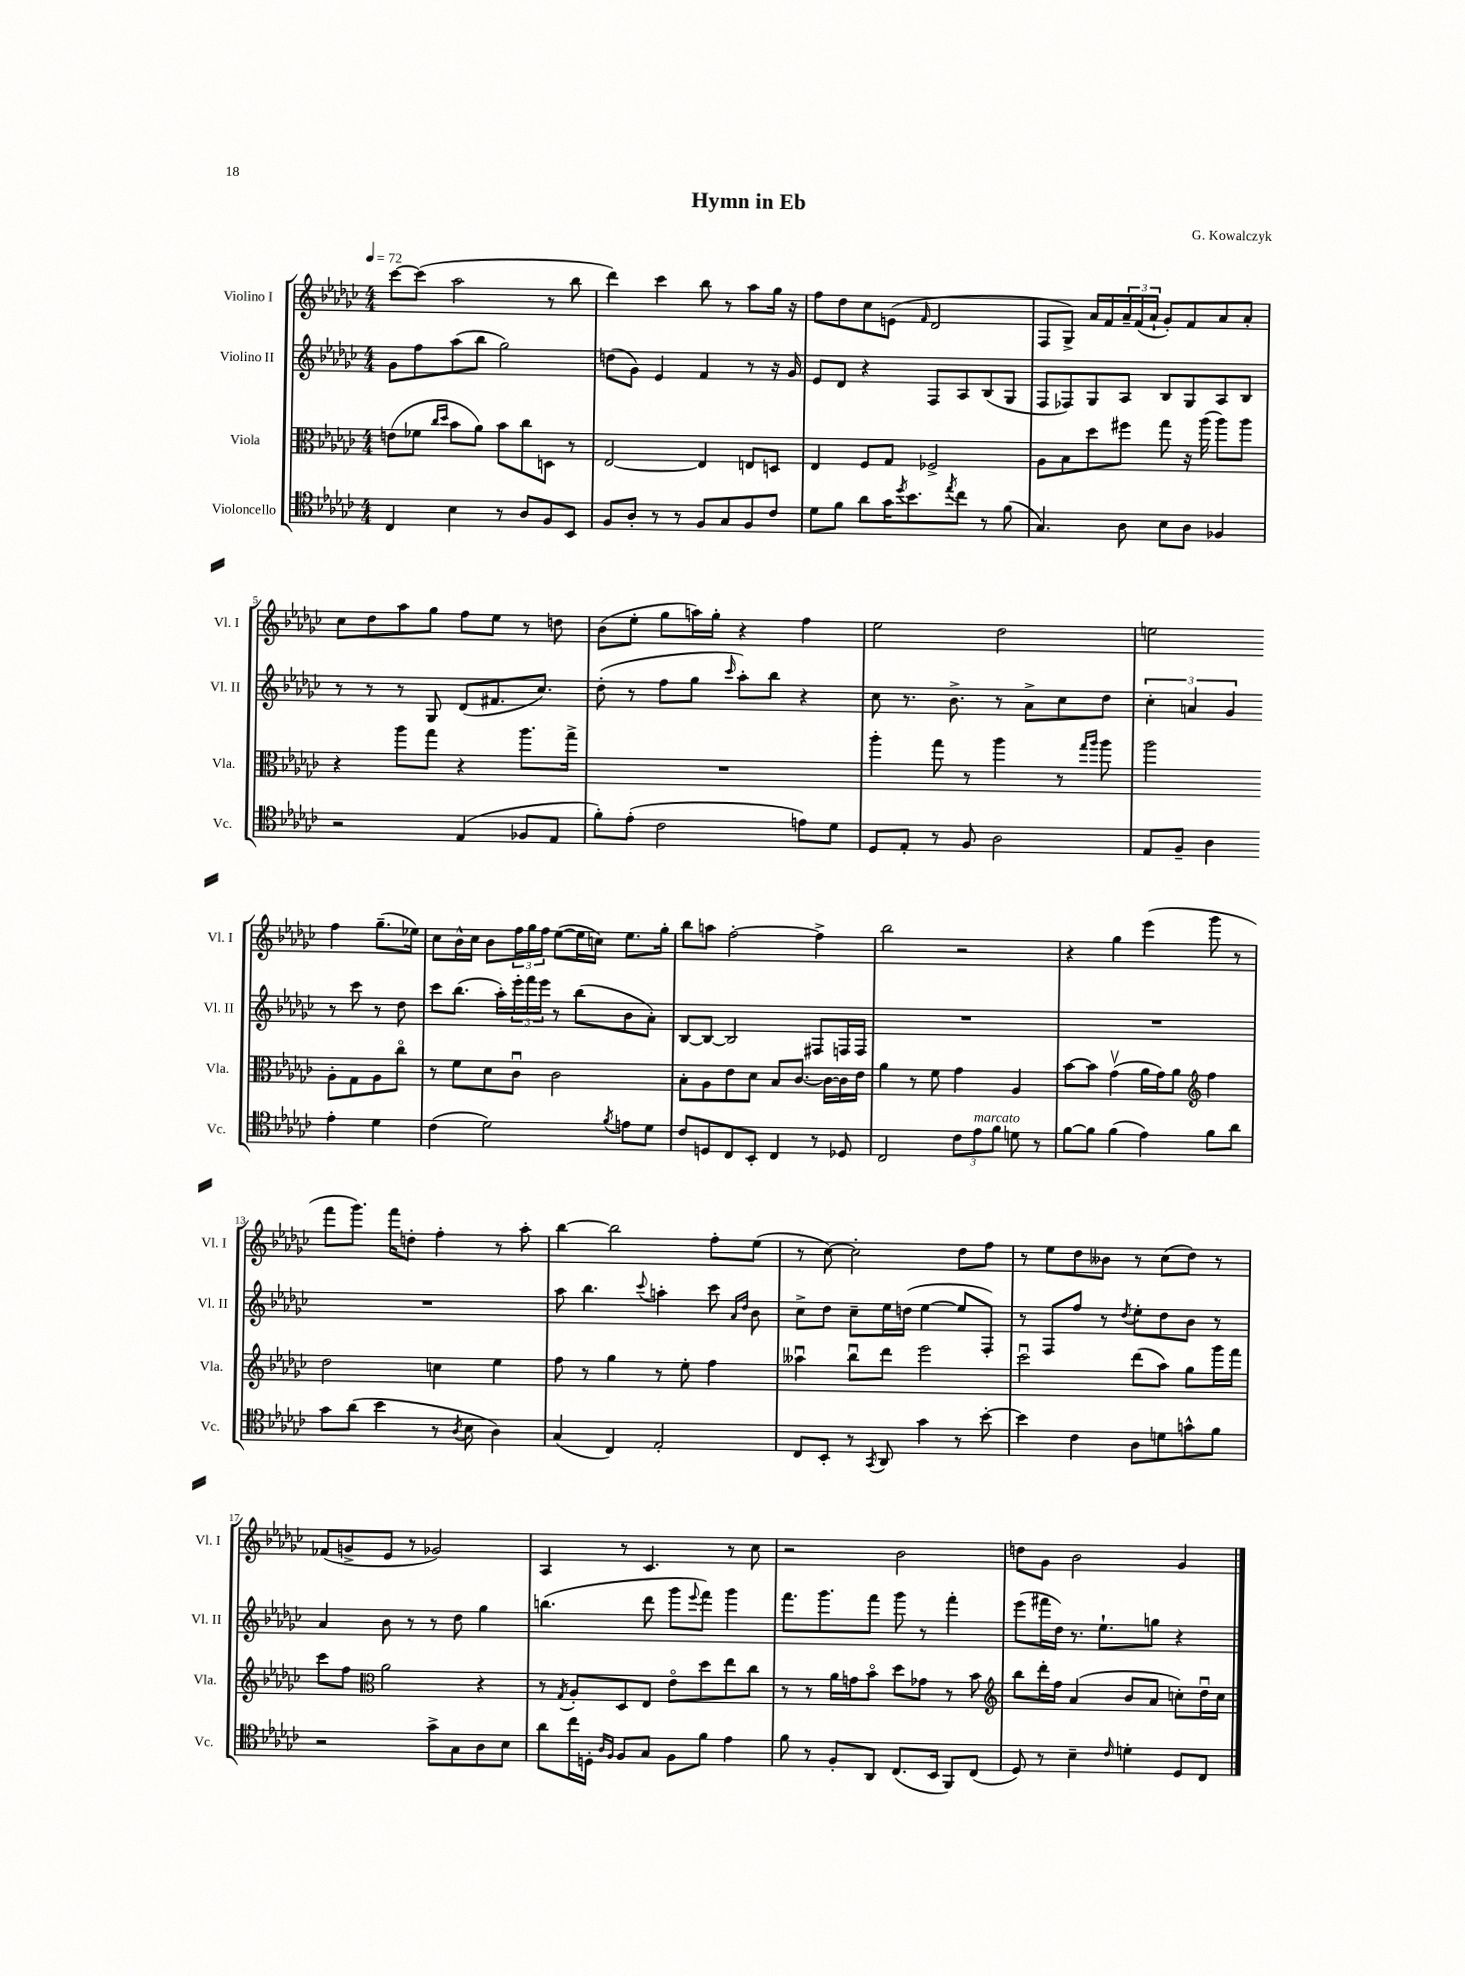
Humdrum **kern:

**kern	**kern	**kern	**kern
*part4	*part3	*part2	*part1
*staff4	*staff3	*staff2	*staff1
*I"Violoncello	*I"Viola	*I"Violino II	*I"Violino I
*I'Vc.	*I'Vla.	*I'Vl. II	*I'Vl. I
*clefC4	*clefC3	*clefG2	*clefG2
*k[b-e-a-d-g-c-]	*k[b-e-a-d-g-c-]	*k[b-e-a-d-g-c-]	*k[b-e-a-d-g-c-]
*M4/4	*M4/4	*M4/4	*M4/4
*MM72	*MM72	*MM72	*MM72
=1	=1	=1	=1
4C-/	(8en\L	8g-\L	[8ccc-\L
.	8f-X\J	8ff\	(8ccc-\J]
.	16qqcc-/LL	.	.
.	16qqdd-/JJ	.	.
4B-\	8b-\L	(8aa-\	2aa-\
.	8a-\J)	8bb-\J	.
8r	8b-\L	2gg-\)	.
8A-/L	8cc-\	.	.
8F/	8Dn\J	.	8r
8BB-/J	8r	.	8bb-\
=2	=2	=2	=2
8F/L	[2E-/	(8ddn\L	4ddd-\)
8A-'/J	.	8g-\J)	.
8r	.	4e-/	4ccc-\
8r	.	.	.
8F/L	4E-/]	4f/	8bb-\
8G-/	.	.	8r
8F/	8En/L	8r	8aa-\L
8c-/J	8Dn/J	16r	16gg-\Jk
.	.	16g-/	16r
=3	=3	=3	=3
8d-\L	4E-/	8e-/L	8ff\L
8f\J	.	8d-/J	8dd-\
8a-\L	8F/L	4r	8cc-\
16g-\K	8G-/J	.	(8en\J
8qdd-/	.	.	.
8.b-\	.	.	.
.	.	.	16qqf/
.	2F-X^/	8F/L	2d-/
8qee-/	.	.	.
8cc-\J	.	8A-/	.
8r	.	(8B-/	.
(8f\	.	8G-/J	.
=4	=4	=4	=4
4.G-/)	8A-\L	8F/L	8F/L
.	8B-\	8F-X/)	8G-^/J)
.	8dd-\	8G-/	16a-/LL
.	.	.	16f/
8A-\	8ff#X\J	8A-/J	24a-~/
.	.	.	(24f/
.	.	.	24a-`/JJ
8B-\L	8gg-\	8B-/L	8g-'/L)
8A-\J	16r	8G-/	8f/
.	(16aa-\	.	.
4F-X/	8aa-\L)	8A-/	8a-/
.	8aa-\J	8B-/J	8a-'/J
!!LO:LB:g=z
=5	=5	=5	=5
2r	4r	8r	8cc-\L
.	.	8r	8dd-\
.	8aa-\L	8r	8aa-\
.	8gg-\J	8G-/	8gg-\J
(4E-/	4r	(8d-/L	8ff\L
.	.	8.f#X/	8ee-\J
8F-X/L	8.aa-\L	.	8r
.	.	8.cc-/J)	.
8E-/J	.	.	8ddn\
.	16gg-^\Jk	.	.
=6	=6	=6	=6
8f'\L)	1r	(8dd-'\	(8b-\L
(8e-'\J	.	8r	8ee-'\J
2c-\	.	8ff\L	8gg-\L
.	.	8gg-\J	16aan\L)
.	.	.	16gg-'\JJ
.	.	16qqccc-/	.
.	.	8aa-'\L)	4r
.	.	8bb-\J	.
8en\L)	.	4r	4ff\
8d-\J	.	.	.
=7	=7	=7	=7
8D-/L	4aa-'\	8cc-\	2ee-\
8E-'/J	.	8.r	.
8r	8gg-\	.	.
.	.	8.b-^\	.
8F/	8r	.	.
2A-\	4aa-\	8r	2dd-\
.	.	8a-^\L	.
.	8r	8cc-\	.
.	16qqgg-/LL	.	.
.	16qqaa-/JJ	.	.
.	8aa-\	8dd-\J	.
=8	=8	=8	=8
8E-/L	2aa-\	6cc-'\	2een\
8F~/J	.	.	.
.	.	6an/	.
4A-\	.	.	.
.	.	6g-/	.
4e-'\	8A-'\L	8r	4ff\
.	8G-\	8ccc-\	.
4d-\	8A-\	8r	(8.gg-~\L
.	8cc-\J	8dd-\	.
.	.	.	16ee-X\Jk)
!!LO:LB:g=z
=9	=9	=9	=9
(4c-\	8r	8ccc-\L	8cc-\L
.	8f\L	(8.bb-\J	16b-^^\L
.	.	.	16cc-\JJ
2d-\)	8d-\	.	8b-\L
.	.	16aa-'\LL)	.
.	8c-u\J	24eee-'\	24ff\L
.	.	24fff\	24gg-\
.	.	24eee-\JJ	24ff\JJ
.	2c-\	8r	([8ee-\L
.	.	(8bb-\L	16ee-\L]
.	.	.	16ccn\JJ)
8qf/	.	.	.
8en\L	.	8b-\	8.ee-\L
8d-\J	.	8a-'\J)	.
.	.	.	16gg-'\Jk
=10	=10	=10	=10
8c-/L	8B-'\L	[8B-/L	8bb-\L
8Dn/	8A-\	8B-/J_	8aan\J
8C-/	8e-\	2B-/]	[2ff'\
8BB-'/J	8d-\J	.	.
4C-/	8B-/L	.	.
.	[8.c-/J	.	.
8r	.	8F#X/L	4ff^\]
.	16c-\LL_	.	.
8D-X/	16c-\]	16Fn/L	.
.	16e-\JJ	16F/JJ	.
=11	=11	=11	=11
2C-/	4a-\	1r	2bb-\
.	8r	.	.
.	8f\	.	.
12c-\L	4g-\	.	2r
!LO:TX:a:i:t=marcato	!	!	!
12e-\	.	.	.
12f\J	.	.	.
8dn\	4A-/	.	.
8r	.	.	.
=12	=12	=12	=12
[8f\L	[8b-\L	1r	4r
8f\J]	8b-\J]	.	.
(4f\	(4g-v\	.	4gg-\
4e-\)	16a-\LL	.	(4eee-\
.	16g-\J)	.	.
.	8a-\J	.	.
*	*clefG2	*	*
8f\L	4ff\	.	8ggg-\
8a-\J	.	.	8r
!!LO:LB:g=z
=13	=13	=13	=13
8g-\L	2dd-\	1r	8fff\L
(8a-\J	.	.	8.ggg-\J)
4b-\	.	.	.
.	.	.	16fff\KL
.	.	.	8ddn'\J
8r	4ccn\	.	4ff'\
8qA-/	.	.	.
8B-\	.	.	.
4A-\)	4ee-\	.	8r
.	.	.	8aa-'\
=14	=14	=14	=14
(4G-/	8ff\	8aa-\	[4bb-\
.	8r	4.bb-\	.
4C-/)	4gg-\	.	2bb-\]
.	.	8qqccc-/	.
2E-'/	8r	4aan'\	.
.	8ee-'\	.	.
.	4ff\	8ccc-\	8ff'\L
.	.	16qqa-/LL	.
.	.	16qqdd-/JJ	.
.	.	8b-\	(8ee-\J
=15	=15	=15	=15
8C-/L	4aa--Xu\	8cc-^\L	8r
8BB-'/J	.	8dd-\J	[8cc-\)
8r	8bb-u\L	8cc-~\L	2cc-'\]
8qGG-/	.	.	.
8AA-/	8ddd-\J	16ee-\L	.
.	.	(16ddn\JJ	.
4g-\	2eee-\	[4ee-\	.
8r	.	8ee-/L]	8dd-\L
[8b-'\	.	8F'/J)	8ff\J
=16	=16	=16	=16
4b-\]	2ccc-u\	8r	8r
.	.	8F/L	8ee-\L
4c-\	.	8ff/J	8dd-\
.	.	8r	8b--X\J
.	.	8qdd-/	.
8A-\L	(8ddd-\L	8ee-'\L	8r
8dn\	8aa-\J)	8dd-\	(8cc-\L
8gn^^\	8gg-\L	8b-\J	8dd-\J)
8f\J	16ggg-\L	8r	8r
.	16fff\JJ	.	.
!!LO:LB:g=z
=17	=17	=17	=17
2r	8ccc-\L	4a-/	(8f-X/L
.	8ff\J	.	8gn^/
*	*clefC3	*	*
.	2a-\	8b-\	8e-/J
.	.	8r	8r
8g-^\L	.	8r	2g-X/)
8G-\	.	8dd-\	.
8A-\	4r	4gg-\	.
8B-\J	.	.	.
=18	=18	=18	=18
8a-\L	8r	(4.bbn\	4A-/
.	8qG-/	.	.
16cc-\L	8A-'/L	.	.
16Dn'\JJ	.	.	.
16qqA-/LL	.	.	.
16qqF/JJ	.	.	.
8F/L	8D-/	.	8r
8G-/J	8E-/J	8ddd-\	4.c-/
8F\L	8e-\L	8ggg-\L	.
.	.	8qqeee-/	.
8f\J	8dd-\	8fff\J)	.
4e-\	8ee-\	4ggg-\	8r
.	8cc-\J	.	8cc-\
=19	=19	=19	=19
8f\	8r	8.fff\L	2r
8r	8r	.	.
.	.	8.ggg-\	.
8F'/L	16a-\LL	.	.
.	16gn\J	.	.
8AA-/J	8b-\J	8fff\J	.
(8.C-/L	8dd-\L	8ggg-\	2b-\
.	8g-X\J	8r	.
16BB-/Jk	.	.	.
8FF/L)	8r	4fff'\	.
(8C-/J	8b-\	.	.
=20	=20	=20	=20
*	*clefG2	*	*
8D-/)	8bb-\L	(8eee-\L	8ddn\L
8r	16ddd-'\L	16fff#X\L	8g-\J
.	16ff\JJ	16dd-\JJ)	.
4B-~\	(4a-/	8.r	2b-\
.	.	8.ee-`\L	.
16qqc-/	.	.	.
4dn'\	8b-/L	.	.
.	8a-/J	8ggn\J	.
8D-/L	8ccn'\L)	4r	4g-/
8C-/J	16dd-u\L	.	.
.	16cc\JJ	.	.
==	==	==	==
*-	*-	*-	*-
